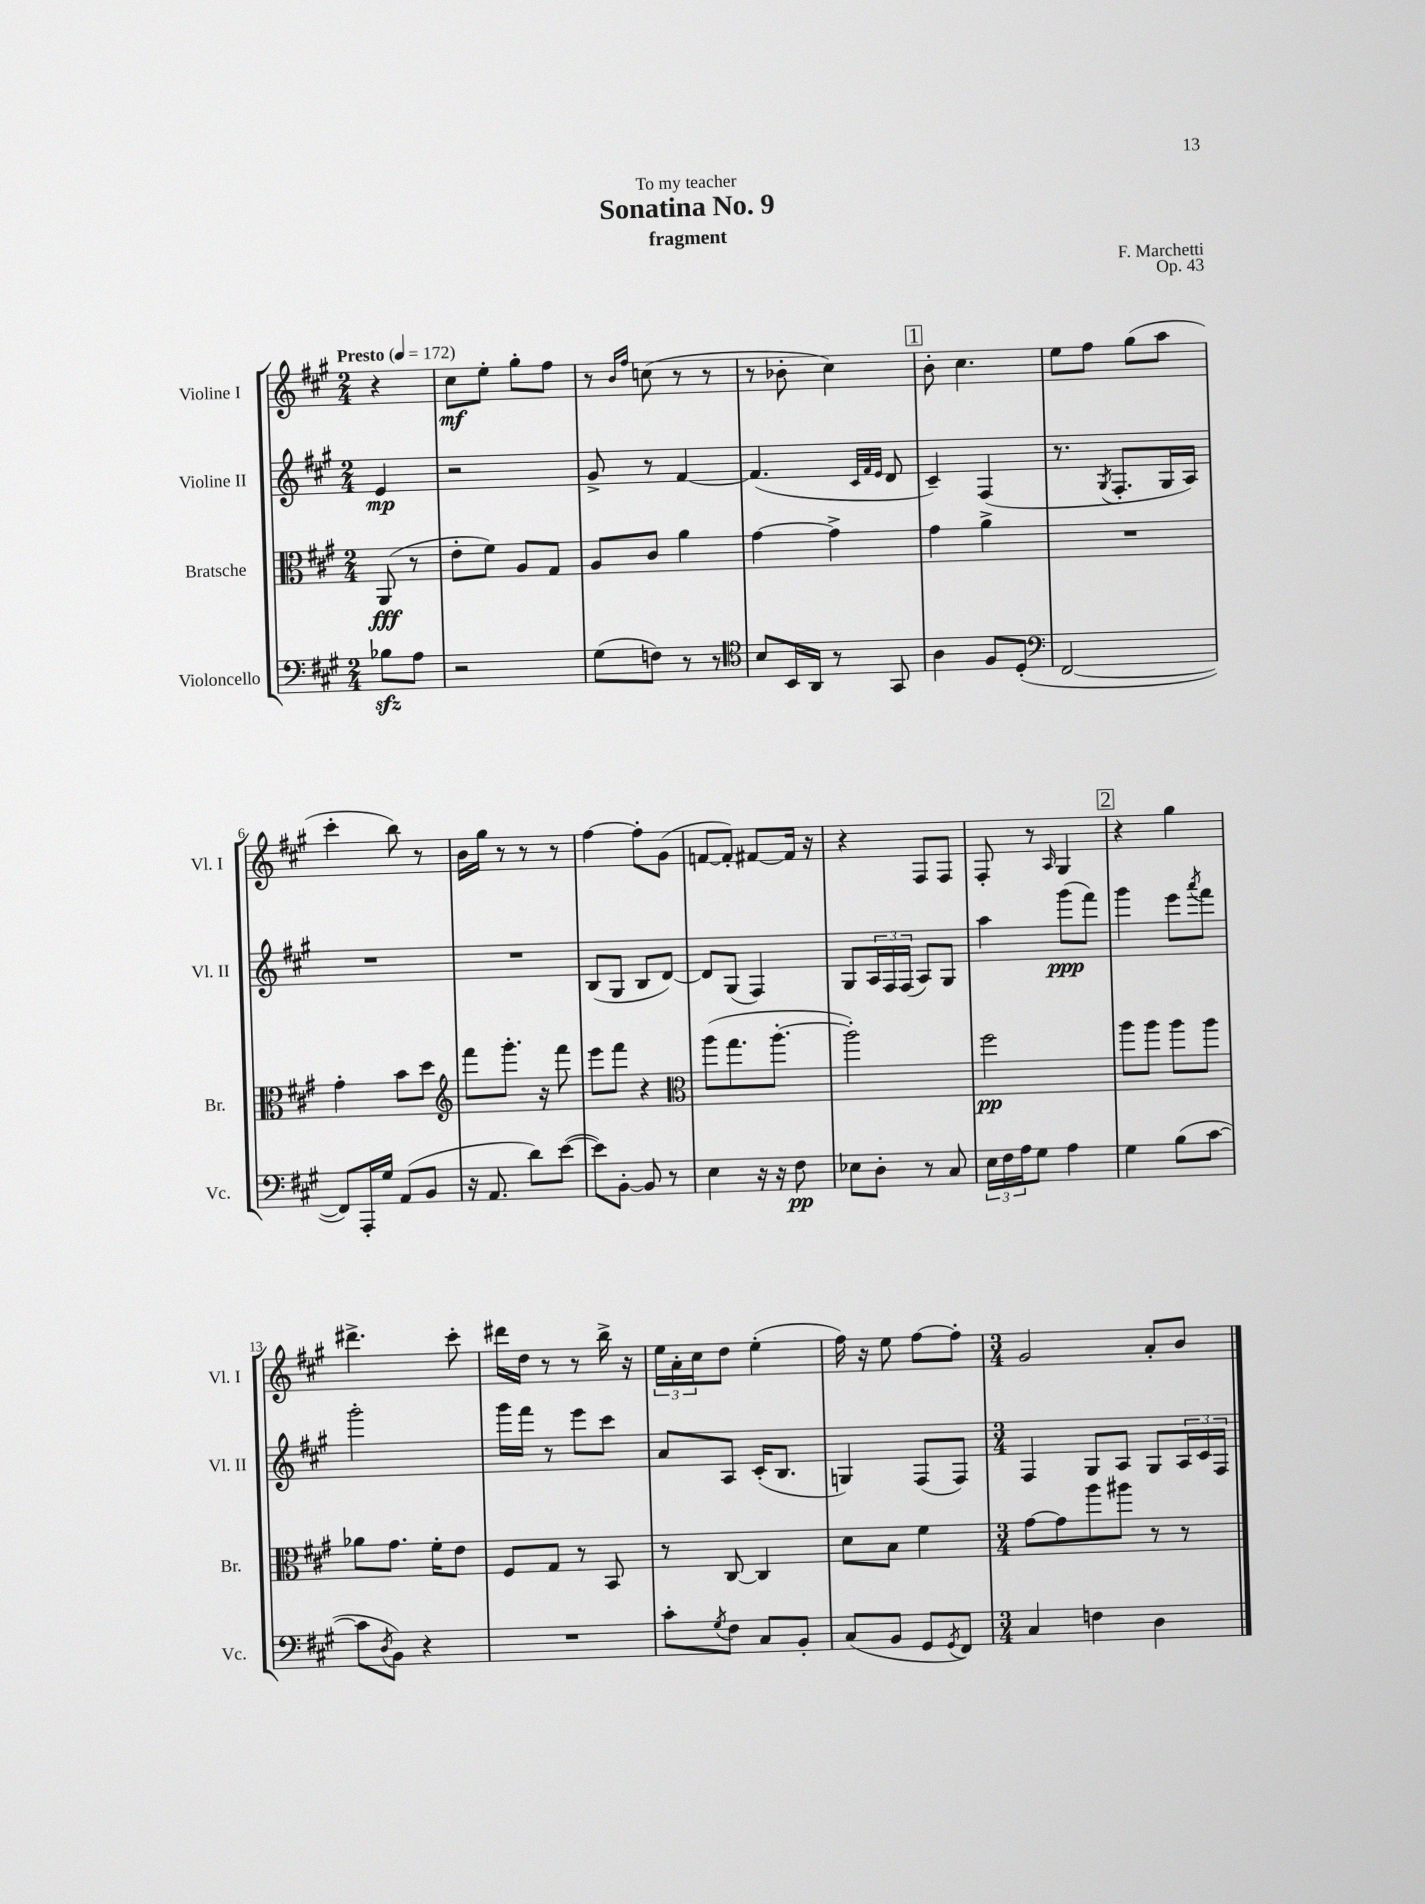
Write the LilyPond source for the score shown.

\header { title = "Sonatina No. 9" composer = "F. Marchetti" subtitle = "fragment" dedication = "To my teacher" opus = "Op. 43" }
<<
\new StaffGroup <<
\new Staff = "s0" \with { instrumentName = "Violine I" shortInstrumentName = "Vl. I" } {
    \clef treble \key a \major \numericTimeSignature \time 2/4 \partial 4 \tempo "Presto" 4 = 172
    r4 |
    cis''8\mf e''8-. gis''8-. fis''8 |
    r8 \grace { b'16 fis''16 } c''8( r8 r8 |
    r8 bes'8-. cis''4) |
    \mark \markup { \box "1" } b'8-. cis''4. |
    e''8 fis''8 gis''8( a''8 |
    cis'''4-. b''8) r8 |
    b'16 gis''16 r8 r8 r8 |
    fis''4~ fis''8-. gis'8( |
    f'8~ f'8-.) fis'8~ fis'16 r16 |
    r4 fis8 fis8 |
    fis8-. r8 \grace { a16 } gis4 |
    \mark \markup { \box "2" } r4 gis''4 |
    dis'''4.-> cis'''8-. |
    dis'''16 d''16 r8 r8 b''16-> r16 |
    \tuplet 3/2 { e''16 a'16-. cis''16 } d''8 e''4-.( |
    fis''16) r16 e''8 fis''8~ fis''8-. |
    \numericTimeSignature \time 3/4 gis'2 a'8-. b'8 \bar "|." |
}
\new Staff = "s1" \with { instrumentName = "Violine II" shortInstrumentName = "Vl. II" } {
    \clef treble \key a \major \numericTimeSignature \time 2/4 \partial 4
    e'4\mp |
    r2 |
    gis'8-> r8 fis'4~ |
    fis'4.( \grace { cis'32 fis'32 e'32 } d'8 |
    \mark \markup { \box "1" } cis'4--) fis4( |
    r8. \acciaccatura { gis8 } fis8.-. gis16 a16) |
    R2 |
    R2 |
    b8( gis8 b8 d'8~) |
    d'8 gis8( fis4) |
    gis8 \tuplet 3/2 { a16 fis16 fis16( } a8) gis8 |
    a''4 gis'''8\ppp( fis'''8) |
    \mark \markup { \box "2" } gis'''4 e'''8 \acciaccatura { a'''8 } fis'''8 |
    gis'''2-. |
    gis'''16 fis'''16 r8 e'''8 cis'''8 |
    a'8 a8 cis'16-.( b8. |
    g4) fis8( fis8) |
    \numericTimeSignature \time 3/4 fis4 gis8 a8 gis8 \tuplet 3/2 { a16 cis'16 fis16 } \bar "|." |
}
\new Staff = "s2" \with { instrumentName = "Bratsche" shortInstrumentName = "Br." } {
    \clef alto \key a \major \numericTimeSignature \time 2/4 \partial 4
    a,8\fff( r8 |
    e'8-. fis'8) a8 gis8 |
    a8 cis'8 a'4 |
    gis'4~ gis'4-> |
    \mark \markup { \box "1" } gis'4 a'4-> |
    R2 |
    gis'4-. b'8 d''8 |
    \clef treble fis'''8 gis'''8.-. r16 fis'''8 |
    e'''8 fis'''8 r4 |
    \clef alto a''8( gis''8. a''8.~-. |
    a''2-.) |
    fis''2\pp |
    \mark \markup { \box "2" } a''8 a''8 a''8 a''8 |
    aes'8 gis'8. fis'16-. e'8 |
    fis8 gis8 r8 b,8 |
    r8 cis8~ cis4 |
    d'8 b8 fis'4 |
    \numericTimeSignature \time 3/4 gis'8~ gis'8 a''8 ais''8 r8 r8 \bar "|." |
}
\new Staff = "s3" \with { instrumentName = "Violoncello" shortInstrumentName = "Vc." } {
    \clef bass \key a \major \numericTimeSignature \time 2/4 \partial 4
    bes8\sfz a8 |
    r2 |
    gis8( f8) r8 r8 |
    \clef tenor b8 b,16 a,16 r8 gis,8 |
    \mark \markup { \box "1" } a4 fis8 d8-.( |
    \clef bass fis,2~ |
    fis,8) a,,16-. gis16 a,8( b,8 |
    r16 a,8. d'8) e'8~( |
    e'8) b,8~-. b,8 r8 |
    e4 r16 r16 fis8\pp |
    ees8 d8-. r8 cis8 |
    \tuplet 3/2 { e16 fis16 a16 } gis8 a4 |
    \mark \markup { \box "2" } gis4 b8( cis'8~ |
    cis'8 \acciaccatura { d8 } b,8) r4 |
    R2 |
    cis'8-. \acciaccatura { gis8 } fis8 cis8 b,8-. |
    cis8( b,8 gis,8 \acciaccatura { gis,8 } fis,8) |
    \numericTimeSignature \time 3/4 cis4 f4 d4 \bar "|." |
}
>>
>>
